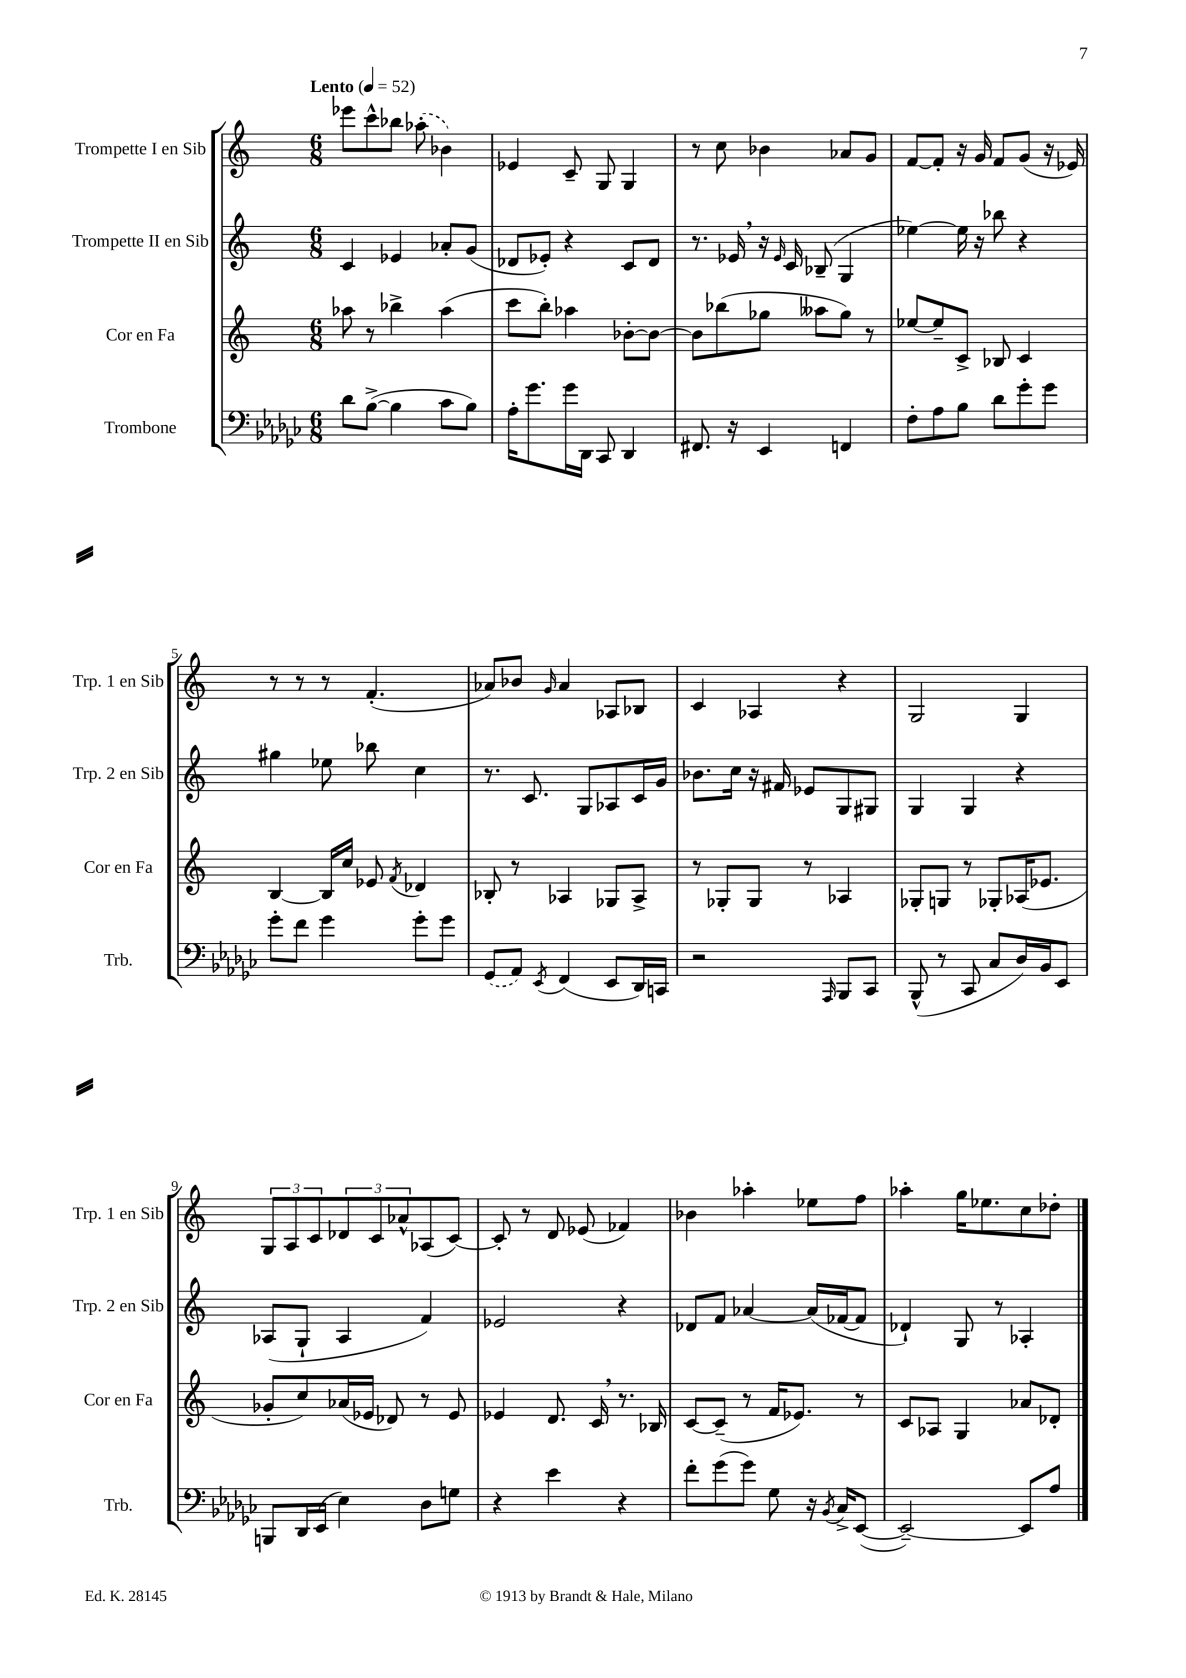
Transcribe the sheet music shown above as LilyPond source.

<<
\new StaffGroup <<
\new Staff = "s0" \with { instrumentName = "Trompette I en Sib" shortInstrumentName = "Trp. 1 en Sib" } {
    \clef treble \key c \major \numericTimeSignature \time 6/8 \tempo "Lento" 4 = 52
    ees'''8 c'''8-^ bes''8 \once \slurDashed aes''8-.( bes'4) |
    ees'4 c'8-- g8 g4 |
    r8 c''8 bes'4 aes'8 g'8 |
    f'8~ f'8-. r16 g'16 f'8 g'8( r16 ees'16) |
    r8 r8 r8 f'4.-.( |
    aes'8) bes'8 \grace { g'16 } aes'4 aes8 bes8 |
    c'4 aes4 r4 |
    g2 g4 |
    \tuplet 3/2 { g8 a8 c'8 } \tuplet 3/2 { des'8 c'8 aes'8-^ } aes8( c'8~) |
    c'8-. r8 d'8 ees'8( fes'4) |
    bes'4 aes''4-. ees''8 f''8 |
    aes''4-. g''16 ees''8. c''8 des''8-. \bar "|." |
}
\new Staff = "s1" \with { instrumentName = "Trompette II en Sib" shortInstrumentName = "Trp. 2 en Sib" } {
    \clef treble \key c \major \numericTimeSignature \time 6/8
    c'4 ees'4 aes'8-. g'8( |
    des'8 ees'8-.) r4 c'8 des'8 |
    r8. ees'16 \breathe r16 \grace { ees'16 } c'16 bes8--( g4 |
    ees''4~) ees''16 r16 bes''8 r4 |
    gis''4 ees''8 bes''8 c''4 |
    r8. c'8. g8 aes8 c'16 g'16 |
    bes'8. c''16 r16 fis'16 ees'8 g8 gis8 |
    g4 g4 r4 |
    aes8( g8-! aes4 f'4) |
    ees'2 r4 |
    des'8 f'8 aes'4~ aes'16( fes'16~ fes'8 |
    des'4-!) g8 r8 aes4-. \bar "|." |
}
\new Staff = "s2" \with { instrumentName = "Cor en Fa" shortInstrumentName = "Cor en Fa" } {
    \clef treble \key c \major \numericTimeSignature \time 6/8
    aes''8 r8 bes''4-> aes''4( |
    c'''8 b''8-.) aes''4 bes'8~-. bes'8~ |
    bes'8 bes''8( ges''8 aeses''8 ges''8) r8 |
    ees''8~ ees''8-- c'8-> bes8 c'4 |
    b4~ b16 c''16 ees'8 \acciaccatura { f'8 } des'4 |
    bes8-. r8 aes4 ges8 aes8-> |
    r8 ges8-. ges8 r8 aes4 |
    ges8-. g8 r8 ges8-. aes16( ees'8. |
    ges'8-. c''8) aes'16( ees'16 des'8) r8 ees'8 |
    ees'4 d'8. c'16 \breathe r8. bes16 |
    c'8~ c'8--( r8 f'16 ees'8.) r8 |
    c'8 aes8 g4 aes'8 des'8-. \bar "|." |
}
\new Staff = "s3" \with { instrumentName = "Trombone" shortInstrumentName = "Trb." } {
    \clef bass \key ges \major \numericTimeSignature \time 6/8
    des'8 bes8~->( bes4 ces'8 bes8) |
    aes16-. ges'8. ges'16 des,16 ces,8 des,4 |
    fis,8. r16 ees,4 f,4 |
    f8-. aes8 bes8 des'8 ges'8-. ges'8 |
    ges'8-. f'8 ges'4 ges'8-. ges'8 |
    \once \slurDashed ges,8( aes,8) \acciaccatura { ees,8 } f,4( ees,8 des,16) c,16 |
    r2 \grace { aes,,16 } bes,,8 ces,8 |
    bes,,8-^( r8 ces,8 ces8 des16) bes,16 ees,8 |
    b,,8 des,16 ees,16( ees4) des8 g8 |
    r4 ees'4 r4 |
    f'8-. ges'8( ges'8) ges8 r16 \acciaccatura { bes,8 } ces16-> ees,8~( |
    ees,2~--) ees,8 aes8 \bar "|." |
}
>>
>>
